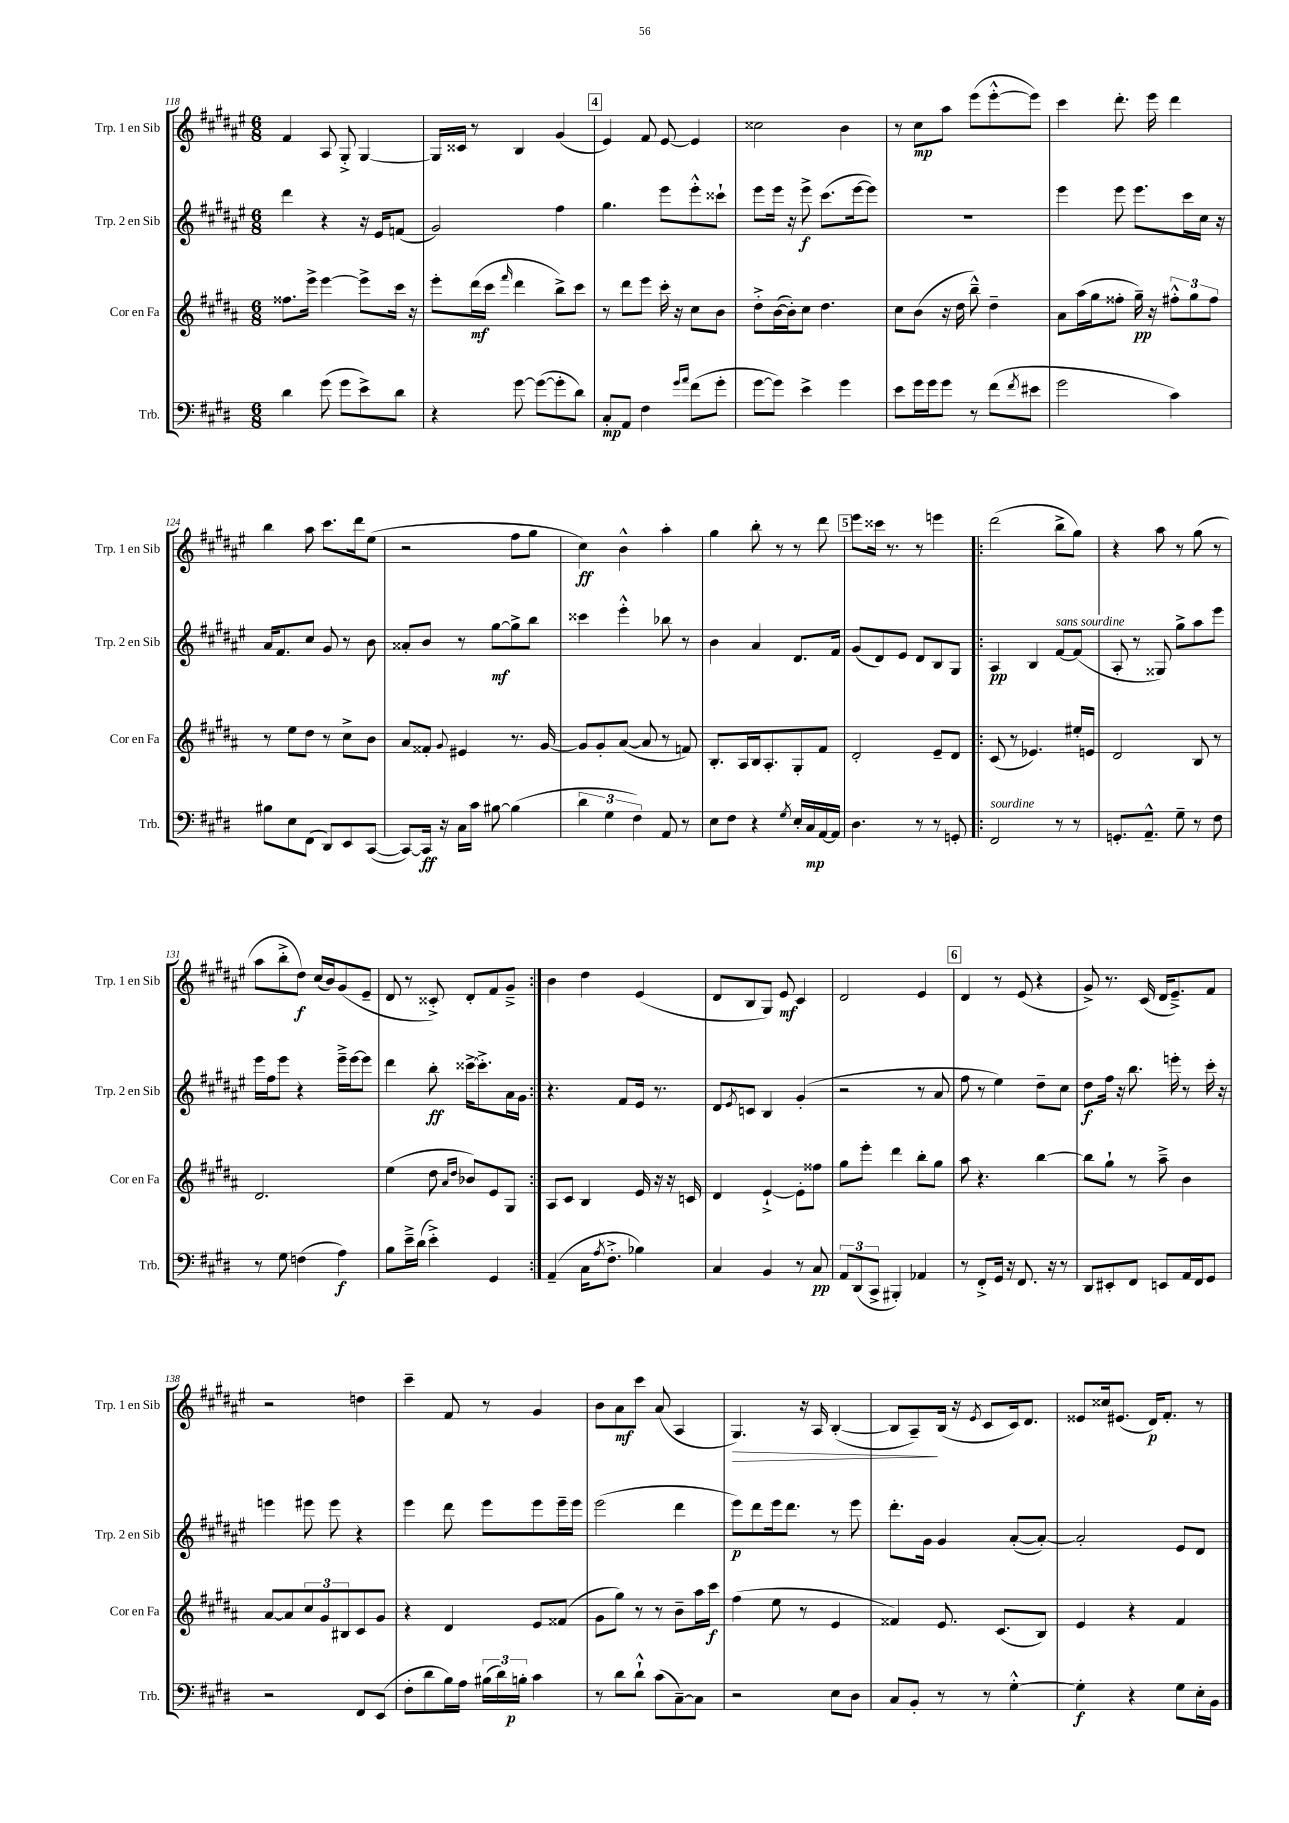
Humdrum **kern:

**kern	**dynam	**kern	**dynam	**kern	**dynam	**kern	**dynam
*part4	*part4	*part3	*part3	*part2	*part2	*part1	*part1
*staff4	*staff4	*staff3	*staff3	*staff2	*staff2	*staff1	*staff1
*I"Trb.	*	*I"Cor en Fa	*	*I"Trp. 2 en Sib	*	*I"Trp. 1 en Sib	*
*I'Trb.	*	*I'Cor en Fa	*	*I'Trp. 2 en Sib	*	*I'Trp. 1 en Sib	*
*clefF4	*	*clefG2	*	*clefG2	*	*clefG2	*
*k[f#c#g#d#]	*	*k[f#c#g#d#a#]	*	*k[f#c#g#d#a#e#]	*	*k[f#c#g#d#a#e#]	*
*M6/8	*	*M6/8	*	*M6/8	*	*M6/8	*
=118	=118	=118	=118	=118	=118	=118	=118
4d#\	.	8.ff##X\L	.	4ddd#\	.	4f#/	.
.	.	16eee^\Jk	.	.	.	.	.
(8g#\	.	[4eee\	.	4r	.	8A#/	.
8g#\L	.	.	.	.	.	8G#'^/	.
8e^\)	.	8eee^\L]	.	16r	.	[4G#/	.
.	.	.	.	16e#/KL	.	.	.
8d#\J	.	16ccc#\Jk	.	(8fn/J	.	.	.
.	.	16r	.	.	.	.	.
=119	=119	=119	=119	=119	=119	=119	=119
4r	.	8eee'\L	.	2g#/)	.	16G#/LL]	.
.	.	.	.	.	.	16c##X/JJ	.
.	.	(16ddd#\L	mf	.	.	8r	.
.	.	16ccc#\JJ	.	.	.	.	.
.	.	16qqfff#/	.	.	.	.	.
[8g#\	.	4ddd#\	.	.	.	4B/	.
(8g#\L_	.	.	.	.	.	.	.
8g#'\]	.	8bb^\L)	.	4ff#\	.	(4g#/	.
8d#\J)	.	8ccc#\J	.	.	.	.	.
!!LO:REH:place=s1:t=4
=120	=120	=120	=120	=120	=120	=120	=120
8C#'/L	mp	8r	.	4.gg#\	.	4e#/)	.
8AA/J	.	8ddd#\L	.	.	.	.	.
4F#\	.	8eee\J	.	.	.	8f#/	.
.	.	16ccc#'\	.	8eee#\L	.	[8e#/	.
.	.	16r	.	.	.	.	.
16qqg#/LL	.	.	.	.	.	.	.
16qqa/JJ	.	.	.	.	.	.	.
(8f#\L	.	8cc#\L	.	8eee#'^^\	.	4e#/]	.
8g#'\J	.	8b\J	.	8ccc##X`\J	.	.	.
=121	=121	=121	=121	=121	=121	=121	=121
[8g#\L	.	8dd#'^\L	.	8eee#\L	.	2cc##X\	.
8g#\J])	.	([16b\L	.	16eee#\Jk	.	.	.
.	.	16b'\J])	.	16r	.	.	.
4e^\	.	8cc#\J	.	8eee#^\	f	.	.
.	.	4.dd#\	.	(8.ccc#\L	.	.	.
4g#\	.	.	.	.	.	4b\	.
.	.	.	.	[16eee#\k	.	.	.
.	.	.	.	8eee#\J])	.	.	.
=122	=122	=122	=122	=122	=122	=122	=122
8e\L	.	8cc#\L	.	2.r	.	8r	.
16g#\L	.	(8b\J	.	.	.	8cc#\L	mp
16g#\J	.	.	.	.	.	.	.
8g#\J	.	16r	.	.	.	8aa#\J	.
.	.	16dd#\	.	.	.	.	.
8r	.	8bb~^^\)	.	.	.	(8eee#\L	.
(8f#\L	.	4dd#~\	.	.	.	[8eee#'^^\	.
8qf#/	.	.	.	.	.	.	.
8e#X\J	.	.	.	.	.	8eee#\J])	.
=123	=123	=123	=123	=123	=123	=123	=123
2g#\	.	8a#\L	.	4eee#\	.	4ccc#\	.
.	.	(16aa#\L	.	.	.	.	.
.	.	16gg#\J	.	.	.	.	.
.	.	8ff##X'\J	.	8eee#\	.	8.ddd#'\	.
.	.	16gg#~\)	pp	8.eee#\L	.	.	.
.	.	16r	.	.	.	16eee#\	.
4c#\)	.	12ff#X'^^\L	.	.	.	4ddd#\	.
.	.	.	.	16ccc#\L	.	.	.
.	.	12gg#\	.	.	.	.	.
.	.	.	.	16cc#\JJ	.	.	.
.	.	12ff#\J	.	.	.	.	.
.	.	.	.	16r	.	.	.
!!LO:LB:g=z
=124	=124	=124	=124	=124	=124	=124	=124
8B#X\L	.	8r	.	16a#/KL	.	4bb\	.
.	.	.	.	8.f#/	.	.	.
8E\	.	8ee\L	.	.	.	.	.
(8FF#\J	.	8dd#\J	.	8cc#/J	.	8aa#\	.
8DD#/L)	.	8r	.	8g#/	.	8.ccc#\L	.
8EE/	.	8cc#^\L	.	8r	.	.	.
.	.	.	.	.	.	16ddd#\k	.
([8CC#/J	.	8b\J	.	8b\	.	(8ee#\J	.
=125	=125	=125	=125	=125	=125	=125	=125
8CC#/L_)	.	8a#/L	.	8a##X'/L	.	2r	.
16CC#/Jk]	ff	8f##X'/J	.	8b/J	.	.	.
16r	.	.	.	.	.	.	.
.	.	8qqg#/	.	.	.	.	.
16C#\LL	.	4e#X/	.	8r	.	.	.
16c#\JJ	.	.	.	.	.	.	.
[8B#X\	.	.	.	[8gg#\L	mf	.	.
(4B#\]	.	8.r	.	8gg#^\]	.	8ff#\L	.
.	.	.	.	8bb\J	.	8gg#\J	.
.	.	[16g#/	.	.	.	.	.
=126	=126	=126	=126	=126	=126	=126	=126
6d#\	.	8g#/L]	.	4ccc##X\	.	4cc#\)	ff
.	.	8g#'/	.	.	.	.	.
6G#\	.	.	.	.	.	.	.
.	.	([8a#/J	.	4eee#'^^\	.	4b^^\	.
6F#\)	.	.	.	.	.	.	.
.	.	8a#/]	.	.	.	.	.
8AA/	.	8r	.	8bb-X\	.	4aa#'\	.
8r	.	8fn/)	.	8r	.	.	.
=127	=127	=127	=127	=127	=127	=127	=127
8E\L	.	8.B'/L	.	4b\	.	4gg#\	.
8F#\J	.	.	.	.	.	.	.
.	.	16A#/L	.	.	.	.	.
4r	.	16B/J	.	4a#/	.	8bb'\	.
.	.	8.A#'/	.	.	.	.	.
.	.	.	.	.	.	8r	.
8qG#/	.	.	.	.	.	.	.
16E'/LL	.	8G#'/	.	8.d#/L	.	8r	.
16C#/	mp	.	.	.	.	.	.
[16AA/	.	8f#/J	.	.	.	8ddd#\	.
16AA/JJ]	.	.	.	16f#/Jk	.	.	.
!!LO:REH:place=s1:t=5
=128	=128	=128	=128	=128	=128	=128	=128
4.D#\	.	2d#'/	.	(8g#/L	.	8eee#\L	.
.	.	.	.	8d#/)	.	16ccc##X\Jk	.
.	.	.	.	.	.	8.r	.
.	.	.	.	8e#/J	.	.	.
8r	.	.	.	8d#/L	.	8r	.
8r	.	8e~/L	.	8B/	.	4eeen\	.
8GGn'/	.	8d#/J	.	8G#/J	.	.	.
=129!|:	=129!|:	=129!|:	=129!|:	=129!|:	=129!|:	=129!|:	=129!|:
!LO:TX:a:i:t=sourdine	!	!	!	!	!	!	!
2FF#/	.	(8c#/	.	4A#/	pp	(2ddd#\	.
.	.	8r	.	.	.	.	.
.	.	4.e-X/)	.	4B/	.	.	.
!	!	!	!	!LO:TX:a:i:t=sans sourdine	!	!	!
8r	.	.	.	[8f#/L	.	8bb^\L	.
8r	.	16ee#X'/LL	.	(8f#/J]	.	8gg#\J)	.
.	.	16en/JJ	.	.	.	.	.
=130	=130	=130	=130	=130	=130	=130	=130
8.GGn'/L	.	2d#/	.	8A#'/	.	4r	.
.	.	.	.	8r	.	.	.
8.AA~^^/J	.	.	.	.	.	.	.
.	.	.	.	8G##X/)	.	8aa#\	.
8G#~\	.	.	.	8gg#^\L	.	8r	.
8r	.	8B/	.	8aa#\	.	(8gg#\	.
8F#\	.	8r	.	8eee#\J	.	8r	.
!!LO:LB:g=z
=131	=131	=131	=131	=131	=131	=131	=131
8r	.	2.d#/	.	16eee#\LL	.	8aa#\L	.
.	.	.	.	16ff#\J	.	.	.
8G#\	.	.	.	8eee#\J	.	8bb'^\	.
(4Fn\	.	.	.	4r	.	8dd#\J)	f
.	.	.	.	.	.	(16cc#/LL	.
.	.	.	.	.	.	16b/J)	.
4A\)	f	.	.	16eee#~^\LL	.	(8g#/	.
.	.	.	.	[16eee#\J	.	.	.
.	.	.	.	8eee#\J]	.	8e#~/J	.
=132	=132	=132	=132	=132	=132	=132	=132
8B\L	.	(4ee\	.	4ddd#\	.	8d#/	.
16e~^\L	.	.	.	.	.	8r	.
(16d#\JJ	.	.	.	.	.	.	.
4e'^\)	.	8dd#\	.	8bb'\	ff	8c##X'^/)	.
.	.	16qqa#/LL	.	.	.	.	.
.	.	16qqdd#/JJ	.	.	.	.	.
.	.	8b-X/L)	.	[16ccc##X^\KL	.	8d#'/L	.
.	.	.	.	8.ccc##'^\]	.	.	.
4GG#/	.	8e/	.	.	.	8f#/	.
.	.	8G#/J	.	16a#\L	.	8g#~^/J	.
.	.	.	.	16g#\JJ	.	.	.
=133:|!	=133:|!	=133:|!	=133:|!	=133:|!	=133:|!	=133:|!	=133:|!
(4AA~/	.	8A#/L	.	4.r	.	4b\	.
.	.	8c#/J	.	.	.	.	.
16C#\KL	.	4B/	.	.	.	4dd#\	.
8qA/	.	.	.	.	.	.	.
8.F#'^\J	.	.	.	.	.	.	.
.	.	.	.	8f#/L	.	.	.
4B-X\)	.	16e/	.	16e#/Jk	.	(4e#/	.
.	.	16r	.	8.r	.	.	.
.	.	16r	.	.	.	.	.
.	.	16cn/	.	.	.	.	.
=134	=134	=134	=134	=134	=134	=134	=134
4C#/	.	4d#/	.	8d#/L	.	8d#/L	.
.	.	.	.	8qe#/	.	.	.
.	.	.	.	8cn/J	.	8B/	.
4BB/	.	[4e`^/	.	4B/	.	8G#/J)	.
.	.	.	.	.	.	8e#/	mf
8r	.	8e'\L]	.	(4g#'/	.	4c#/	.
8C#/	pp	8ff##X\J	.	.	.	.	.
=135	=135	=135	=135	=135	=135	=135	=135
12AA/L	.	8gg#\L	.	2r	.	2d#/	.
(12DD#/	.	.	.	.	.	.	.
.	.	8eee'\J	.	.	.	.	.
12CC#^/J	.	.	.	.	.	.	.
4BBB#X'/)	.	4ddd#\	.	.	.	.	.
4AA-X/	.	8bb'\L	.	8r	.	4e#/	.
.	.	8gg#\J	.	8a#/	.	.	.
!!LO:REH:place=s1:t=6
=136	=136	=136	=136	=136	=136	=136	=136
8r	.	8aa#\	.	8ff#\	.	4d#/	.
8FF#'^/L	.	4.r	.	8r	.	.	.
16GG#/Jk	.	.	.	4ee#\)	.	8r	.
16r	.	.	.	.	.	.	.
8.FF#/	.	.	.	.	.	(8e#/	.
.	.	[4bb\	.	8dd#~\L	.	4r	.
16r	.	.	.	.	.	.	.
8r	.	.	.	8cc#\J	.	.	.
=137	=137	=137	=137	=137	=137	=137	=137
8DD#/L	.	8bb\L]	.	8dd#\L	f	8g#^/)	.
8EE#X'/	.	8gg#`\J	.	16ff#\Jk	.	8.r	.
.	.	.	.	16r	.	.	.
8FF#/J	.	8r	.	8.bb\	.	.	.
.	.	.	.	.	.	(16c#/	.
8EEn/L	.	8aa#~^\	.	.	.	16d#/KL	.
.	.	.	.	16eeen'\	.	8.e#~^/)	.
16AA/L	.	4b\	.	8r	.	.	.
16FF#/J	.	.	.	.	.	.	.
8GG#/J	.	.	.	16ccc#'\	.	8f#/J	.
.	.	.	.	16r	.	.	.
!!LO:LB:g=z
=138	=138	=138	=138	=138	=138	=138	=138
2r	.	[8a#/L	.	4eeen\	.	2r	.
.	.	8a#/]	.	.	.	.	.
.	.	12cc#/	.	8eee#X\	.	.	.
.	.	12g#/	.	.	.	.	.
.	.	.	.	8eee#\	.	.	.
.	.	12B#X/	.	.	.	.	.
8FF#/L	.	8c#/	.	4r	.	4ddn\	.
(8EE/J	.	8g#/J	.	.	.	.	.
=139	=139	=139	=139	=139	=139	=139	=139
8F#'\L	.	4r	.	4eee#\	.	4ccc#~\	.
8d#\	.	.	.	.	.	.	.
16B\L)	.	4d#/	.	8ddd#\	.	8f#/	.
16A\JJ	.	.	.	.	.	.	.
(24B#X\LL	.	.	.	8eee#\L	.	8r	.
24d#\)	.	.	.	.	.	.	.
24Bn'\JJ	p	.	.	.	.	.	.
4c#\	.	8e/L	.	8eee#\	.	4g#/	.
.	.	(8f##X/J	.	16eee#~\L	.	.	.
.	.	.	.	16eee#\JJ	.	.	.
=140	=140	=140	=140	=140	=140	=140	=140
8r	.	8g#\L	.	(2eee#\	.	8b\L	.
8d#\L	.	8gg#\J)	.	.	.	8a#\	mf
8d#`^^\J	.	8r	.	.	.	8ccc#\J	.
(8c#\L	.	8r	.	.	.	(8a#/	.
[8C#~\)	.	8b~\L	.	4ddd#\	.	4A#/	.
8C#\J]	.	16aa#\L	.	.	.	.	.
.	.	16ccc#\JJ	f	.	.	.	.
=141	=141	=141	=141	=141	=141	=141	=141
!	!	!	!	!	!	!	!LO:HP:b
2r	.	(4ff#\	.	8eee#\L)	p	4.G#/)	>
.	.	.	.	8ddd#\	.	.	.
.	.	8ee\	.	16eee#\k	.	.	.
.	.	.	.	8.ddd#\J	.	.	.
.	.	8r	.	.	.	16r	.
.	.	.	.	.	.	16A#/	.
8E\L	.	4e/	.	8r	.	([4B'/	.
8D#\J	.	.	.	8eee#\	.	.	.
=142	=142	=142	=142	=142	=142	=142	=142
8C#/L	.	4f##X/)	.	8.ddd#'\L	.	8B/L]	.
8BB'/J	.	.	.	.	.	8A#~/)	.
.	.	.	.	16g#\Jk	.	.	.
8r	.	8.e/	.	4g#/	.	(16B/Jk	]
.	.	.	.	.	.	16r	.
.	.	.	.	.	.	8qe#/	.
8r	.	.	.	.	.	8c#/L	.
.	.	(8.c#/L	.	.	.	.	.
[4G#'^^\	.	.	.	([8a#'/L	.	16c#/k)	.
.	.	.	.	.	.	8.d#/J	.
.	.	8B/J)	.	8a#'/J_)	.	.	.
=143	=143	=143	=143	=143	=143	=143	=143
4G#'\]	f	4e/	.	2a#'/]	.	8e##X/L	.
.	.	.	.	.	.	16cc##X/k	.
.	.	.	.	.	.	(8.e#X/J	.
4r	.	4r	.	.	.	.	.
.	.	.	.	.	.	16d#/KL)	p
.	.	.	.	.	.	8.f#'/J	.
8G#\L	.	4f#/	.	8e#/L	.	.	.
16E'\L	.	.	.	8d#/J	.	8r	.
16BB\JJ	.	.	.	.	.	.	.
==	==	==	==	==	==	==	==
*-	*-	*-	*-	*-	*-	*-	*-
